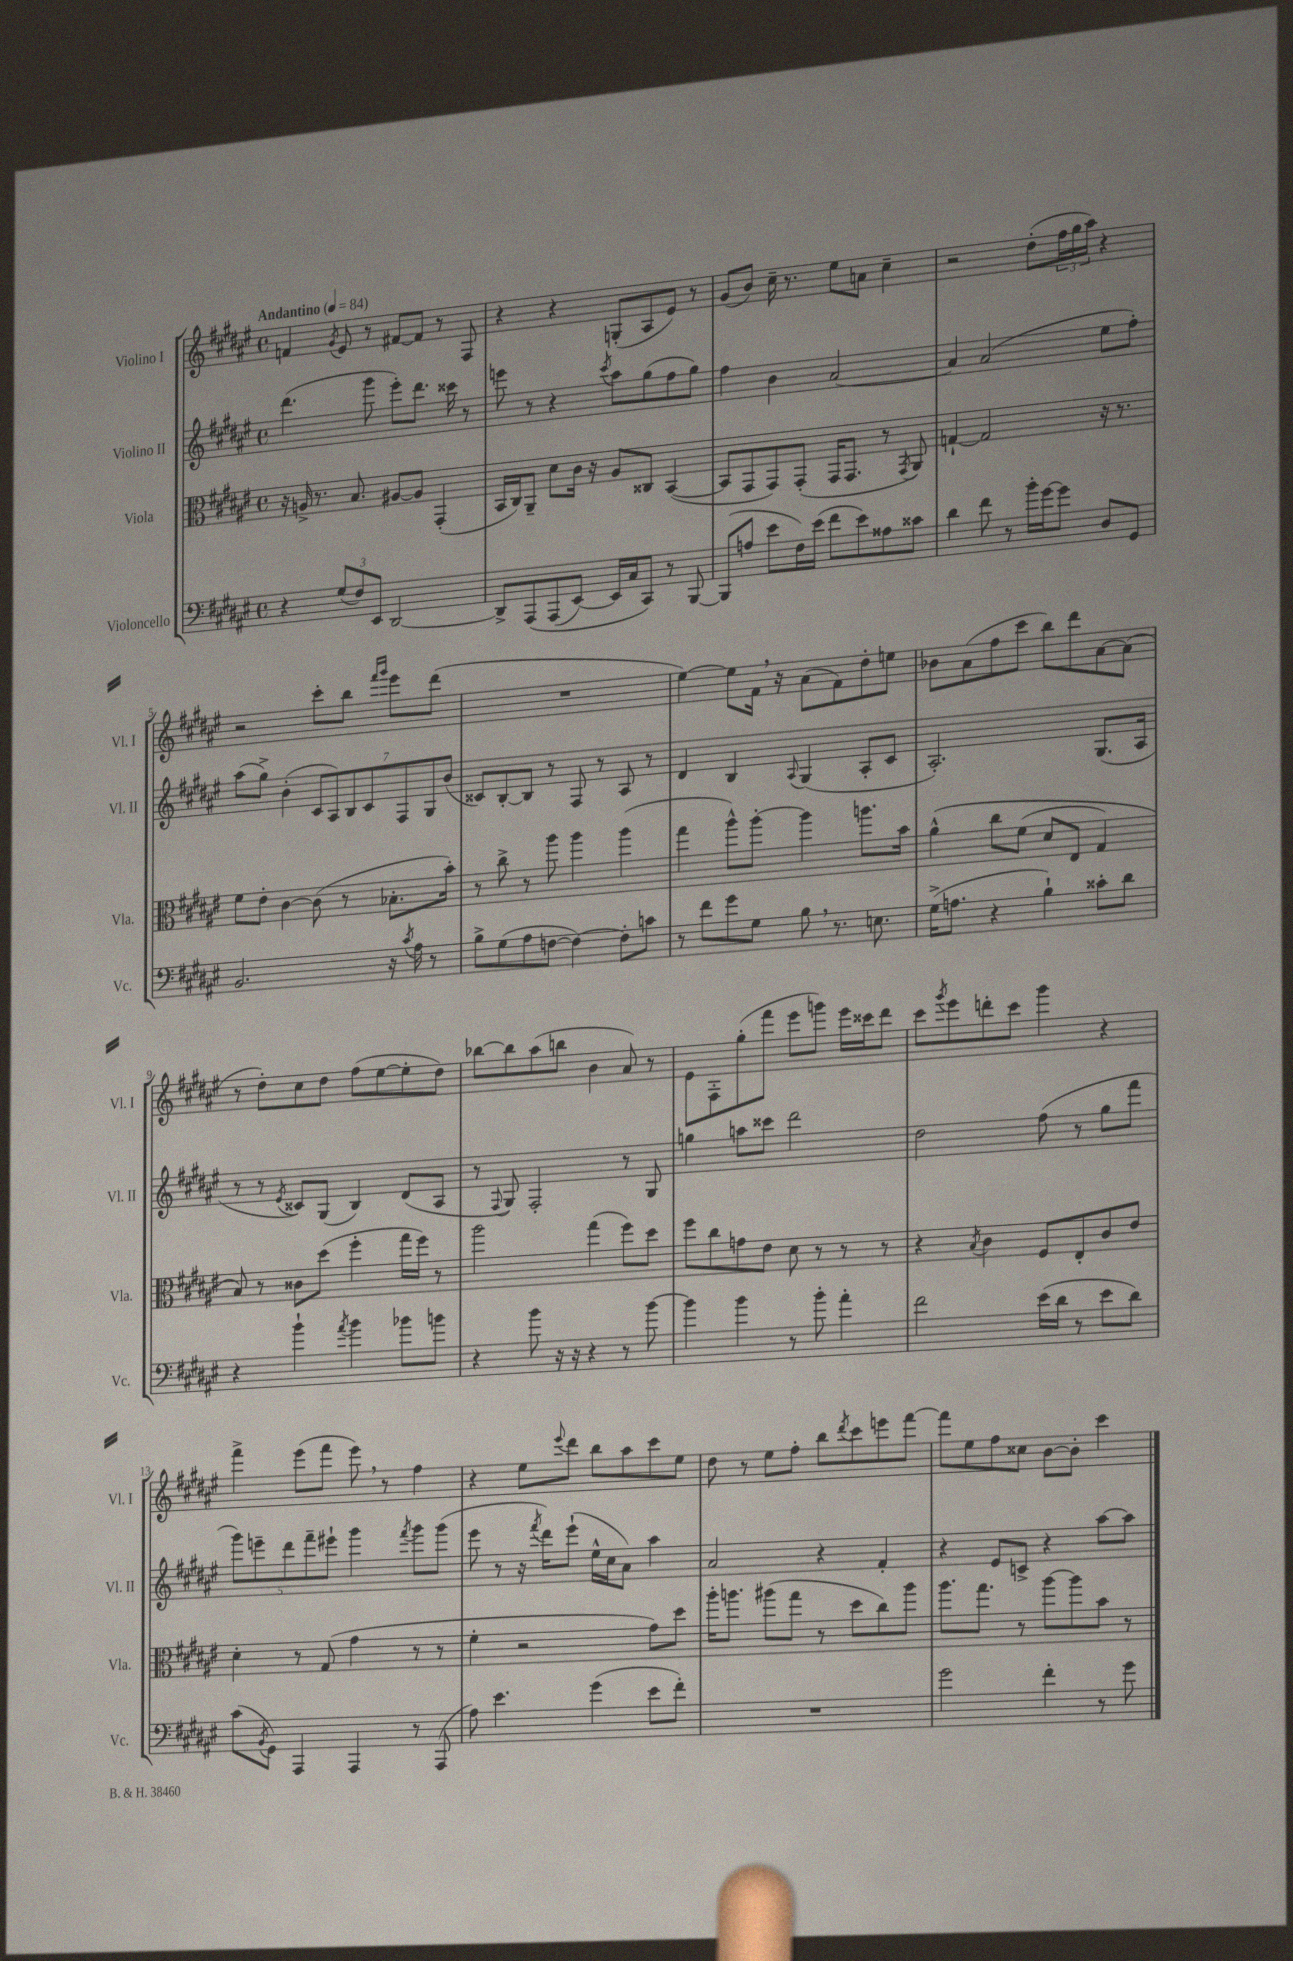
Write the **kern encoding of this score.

**kern	**kern	**kern	**kern
*staff4	*staff3	*staff2	*staff1
*clefF4	*clefC3	*clefG2	*clefG2
*k[f#c#g#d#a#e#]	*k[f#c#g#d#a#e#]	*k[f#c#g#d#a#e#]	*k[f#c#g#d#a#e#]
*M4/4	*M4/4	*M4/4	*M4/4
*met(c)	*met(c)	*met(c)	*met(c)
*MM84	*MM84	*MM84	*MM84
4r	16r	(4.ddd#\	4f/
.	16A^/	.	.
.	8.r	.	.
.	.	.	8qg#/
(12G#/L	.	.	8e#/
.	8.B/	.	.
12F#/)	.	.	.
.	.	8ggg#\	8r
12EE#/J	.	.	.
[2DD#/	[8A#/L	8eee#'\L)	[8f#/L
.	8A#/]J	8.ddd#\J	8f#/]J
.	(4GG#'/	.	8r
.	.	16ccc##\	.
.	.	8r	8F#/
=	=	=	=
8DD#^/]L	16BB/LL	8eee\	4r
.	16C#/J)	.	.
&(8AAA#/	8AA#~/J	8r	.
(8AAA#/	8d#\L	4r	4r
[8EE#/J)	16c#\Jk	.	.
.	16r	.	.
.	.	8qccc#/	.
16EE#/]LL	8A#/L	8aa#\L	(8G'/L
16C#/J	.	.	.
8CC#/J&)	8C##/J	(8gg#\	8A#/
8r	([4BB/	8ff#\	8e#/J)
[8BBB/	.	8gg#\J)	8r
=	=	=	=
(8BBB/]L	8BB/]L	4ff#\	(8g#/L
8A/J	8GG#/	.	8b/J)
8e#\L	8GG#/)	4b\	16cc#~\
.	.	.	8.r
16F#\L)	(8GG#'/J	.	.
(16e#\JJ	.	.	.
8f#\L	16GG#/LK	[2a#/	8ee#\L
.	8.GG#/J	.	.
8e#\)	.	.	8a\J
8A##\	8r	.	4cc#~\
.	8qGG#/	.	.
8c##\J	8AA#/)	.	.
=	=	=	=
4d#\	[4G`/	4a#/]	2r
8f#\	2G/]	(2a#/	.
8r	.	.	.
16b'\LL	.	.	(8dd#'\L
[16g#\J	.	.	.
8g#\]J	.	.	24ff#\L
.	.	.	24gg#\
.	.	.	24aa#\JJ)
8D#/L	16r	8ee#\L	4r
.	8.r	.	.
8GG#/J	.	8ff#'\J)	.
=	=	=	=
2.BB/	8f#\L	(8aa#\L	2r
.	8e#'\J	8gg#^\J)	.
.	[4c#\	(4b'\	.
.	(8c#\]	14c#/L	8ccc#'\L
.	.	14A#/)	.
.	8r	.	8bb\J
.	.	14B/	.
.	.	14c#/	.
.	.	.	16qqfff#/LL
.	.	.	16qqggg#/JJ
16r	8.B-'\L	.	8eee#\L
.	.	14F#/	.
8qc#/	.	.	.
16A#\	.	.	.
.	.	14G#/	.
8r	.	.	(8ddd#\J
.	.	(14b/J	.
.	16b'\Jk)	.	.
=	=	=	=
8B^\L	8r	8c##/L)	1r
(8G#\	8cc#^\	[8B'/	.
8A#\	8r	8B/]J	.
[8F\J	8aa#\	8r	.
4F\_)	4aa#\	8F#/	.
.	.	8r	.
8F'\]L	(4aa#\	8A#/	.
8c\J	.	8r	.
=	=	=	=
8r	4gg#\	4d#/	[4ee#\)
8f#\L	.	.	.
8g#\	8aa#^^\L)	4B/	8ee#\]L
8G#\J	[8aa#'\J	.	16f#\Jk
.	.	.	16r
.	.	8qqA#/	.
8B\	4aa#\]	(4G#/	(8a#\L
8.r	.	.	8f#\)
.	8.aa\L	8A#'/L	8dd#'\
8.E\	.	.	.
.	.	8c#/J	8ee\J
.	16b\Jk	.	.
=	=	=	=
(16G#^\LK	&(4a#^^\	2.A#'/)	8b-\L
8.A\J	.	.	.
.	.	.	(8a#\
4r	8cc#\L	.	8ff#\
.	(8f#\J	.	8ccc#\J
4B`\)	8d#/L	.	8bb\L)
.	8E#/J	.	8ddd#\
8c##'\L	4G#/)	(8.G#/L	[8a#\
8d#\J	.	.	(8a#\]J
.	.	16A#/Jk	.
=	=	=	=
4r	8B/&)	8r	8r
.	8r	8r	8dd#'\L)
.	.	8qe#/	.
4b`\	8c##\L	8c##/L)	8cc#\
.	(8dd#\J	(8G#/J	8dd#\J
8qa#/	.	.	.
4b\	4ff#'\	4B/)	(8ff#\L
.	.	.	[8ee#\
8b-\L	16gg#\LL	(8d#/L	8ee#'\]
.	16ff#\JJ)	.	.
8b\J	8r	8A#/J	8dd#\J)
=	=	=	=
4r	2aa#\	8r	[8bb-\L
.	.	8qqF#/	.
.	.	8G#/)	8bb-\]
8b\	.	2F#'/	(8aa#\
16r	.	.	8bb\J
16r	.	.	.
4r	(4gg#\	.	4b\
8r	8ff#\L)	8r	8a#/)
[8b\	8dd#\J	8G#/	8r
=	=	=	=
4b\]	8ff#\L	4gg\	8e#\L
.	8cc#\	.	8F#'\
4b\	8g\	8aa\L	(8gg#'\
.	8e#\J	8ccc##\J	8fff#\J
8r	8d#\	2ddd#\	8eee#\L
8b'\	8r	.	8ggg\J)
4a#'\	8r	.	16eee#\LL
.	.	.	16ccc##\J
.	8r	.	8ddd#\J
=	=	=	=
2f#\	4r	2dd#\	8ccc#\L
.	.	.	8qggg#/
.	.	.	8eee#\
.	8qB/	.	.
.	4c#\	.	8ddd'\
.	.	.	8ccc#\J
(16e#\LL	8F#/L	(8ff#\	4ggg#\
16d#\JJ	.	.	.
8r	8E#'/	8r	.
8e#\L	8c#/	8gg#\L	4r
8d#\J)	8e#/J	8fff#\J	.
=	=	=	=
(8c#\L	4d#'\	10ggg#\L)	4fff#^\
.	.	10eee~\	.
8qBB/	.	.	.
8GG#\J)	.	.	.
.	.	10ddd#\	.
4AAA#/	8r	.	(8eee#\L
.	.	10fff#~\	.
.	(8G#/	.	8fff#\J
.	.	10eee#`\J	.
4AAA#/	4g#\	4ggg#\	8eee#\)
.	.	.	8r
.	.	8qfff#/	.
8r	8r	8ggg#\L	4ff#\
(8AAA#/	8r	(8ggg#\J	.
=	=	=	=
8A#\)	4f#'\	8eee#\	4r
4.e#\	.	8r	.
.	2r	16r	8ee#\L
.	.	8qfff#/	.
.	.	16ddd#\LK)	.
.	.	.	8qqeee#/
.	.	(8eee#`\J	8ddd#\J
(4g#\	.	16ee#^^\LL	8bb\L
.	.	16cc#\J	.
.	.	8a#\J)	8aa#\
8e#\L	8g#\L)	4aa#\	8ccc#\
8f#'\J)	8dd#\J	.	8ee#\J
=	=	=	=
1r	16aa#'\LK	2a#/	8dd#\
.	8.aa\J	.	.
.	.	.	8r
.	(8aa#\L	.	8ee#\L
.	8gg#\J	.	8ff#'\J
.	8r	4r	8bb\L
.	.	.	8qddd#/
.	8dd#\L	.	8ccc#\
.	8cc#\)	4f#'/	8eee\
.	8aa#\J	.	[8fff#\J
=	=	=	=
2g#\	8.aa#\L	4r	8fff#\]L
.	.	.	8ee#\
.	8.gg#\J	.	.
.	.	8e#/L	8ff#\
.	8r	8c^/J	8cc##\J
4f#'\	[8aa#\L	4r	[8b\L
.	8aa#\]	.	8b'\]J
8r	8b\J	[8aa#\L	4ccc#\
8g#\	8r	8aa#\]J	.
==	==	==	==
*-	*-	*-	*-
